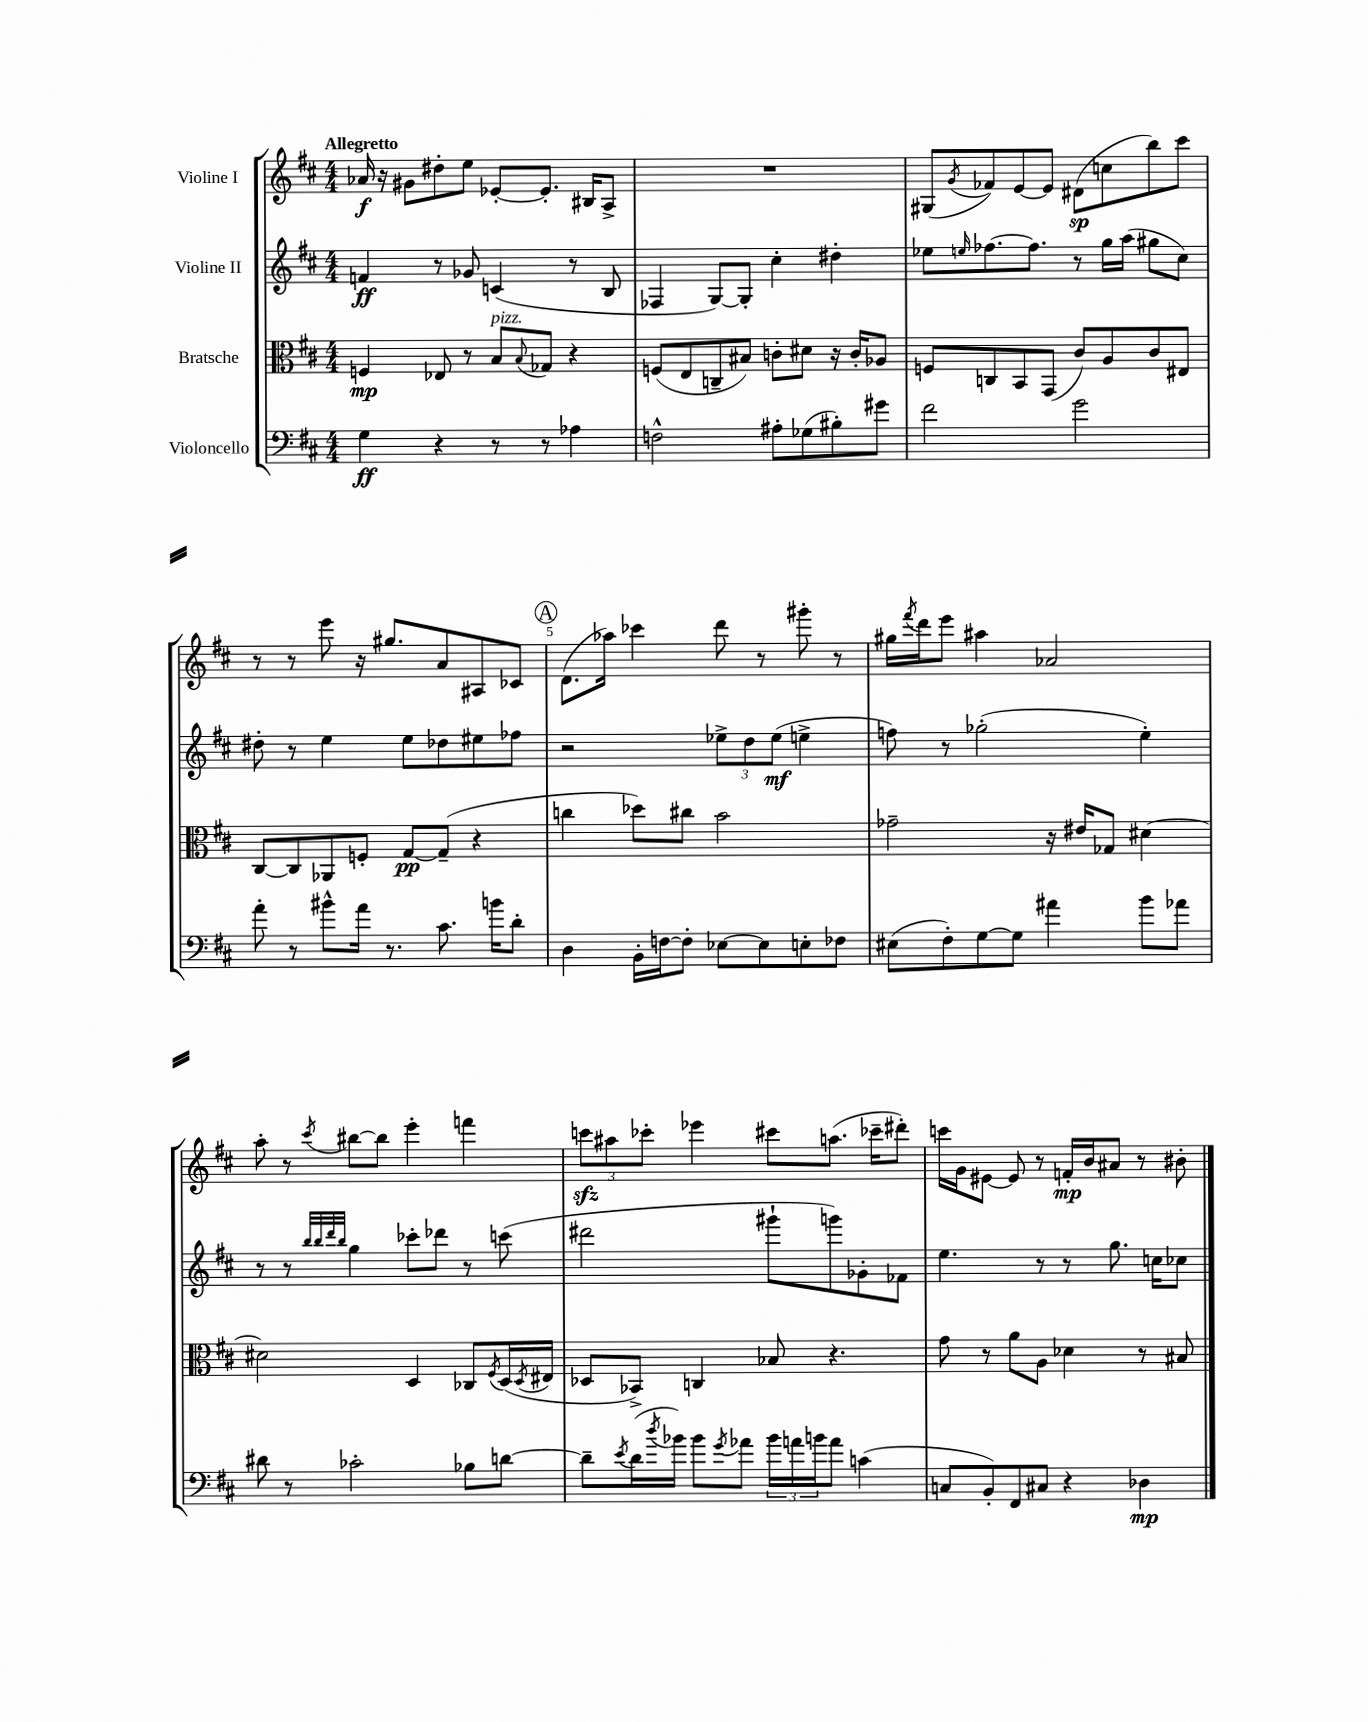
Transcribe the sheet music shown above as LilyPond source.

<<
\new StaffGroup <<
\new Staff = "s0" \with { instrumentName = "Violine I" } {
    \clef treble \key d \major \numericTimeSignature \time 4/4 \tempo "Allegretto"
    aes'16\f r16 gis'8 dis''8-. e''8 ees'8~-. ees'8.-. bis16 a8-> |
    R1 |
    gis8( \acciaccatura { g'8 } fes'8) e'8~ e'8 dis'8\sp( c''8 b''8) cis'''8 |
    r8 r8 e'''8 r16 gis''8. a'8 ais8 ces'8 |
    \mark \markup { \circle "A" } d'8.( aes''16) ces'''4 d'''8 r8 gis'''8-. r8 |
    gis''16 \acciaccatura { fis'''8 } d'''16 e'''8 ais''4 aes'2 |
    a''8-. r8 \acciaccatura { cis'''8 } bis''8~ bis''8 e'''4-. f'''4 |
    \tuplet 3/2 { c'''8\sfz ais''8 ces'''8-. } ees'''4 cis'''8 a''8.( ces'''16-- dis'''8-.) |
    c'''16 g'16 eis'8~ eis'8 r8 f'16-.\mp b'16 ais'8 r8 bis'8-. \bar "|." |
}
\new Staff = "s1" \with { instrumentName = "Violine II" } {
    \clef treble \key d \major \numericTimeSignature \time 4/4
    f'4\ff r8 ges'8 c'4( r8 b8 |
    fes4 g8~) g8-. cis''4-. dis''4-. |
    ees''8 \grace { e''16 } fes''8.~ fes''8. r8 g''16 a''16( gis''8 cis''8) |
    dis''8-. r8 e''4 e''8 des''8 eis''8 fes''8 |
    \mark \markup { \circle "A" } r2 \tuplet 3/2 { ees''8-> d''8 ees''8\mf( } e''4-> |
    f''8) r8 ges''2-.( e''4-.) |
    r8 r8 \grace { b''32 b''32 d'''32 b''32 } g''4 ces'''8-. des'''8 r8 c'''8( |
    dis'''2 gis'''8-! g'''8) ges'8-. fes'8 |
    e''4. r8 r8 g''8. c''16 ces''8 \bar "|." |
}
\new Staff = "s2" \with { instrumentName = "Bratsche" } {
    \clef alto \key d \major \numericTimeSignature \time 4/4
    f4\mp ees8 r8 b8^\markup { \italic "pizz." } \appoggiatura { b8 } ges8 r4 |
    f8( e8 c8-- bis8) c'8-. dis'8 r16 c'16-. aes8 |
    f8 c8 b,8 g,8( cis'8) a8 cis'8 eis8 |
    cis8~ cis8 aes,8 f8-. g8~\pp g8--( r4 |
    \mark \markup { \circle "A" } c''4 des''8) cis''8 b'2 |
    ges'2-- r16 eis'16 ges8 dis'4~ |
    dis'2 d4 ces8 \acciaccatura { fis8 } d16( \acciaccatura { d8 } eis16 |
    des8 bes,8->) c4 bes8 r4. |
    g'8 r8 a'8 a8 des'4 r8 bis8 \bar "|." |
}
\new Staff = "s3" \with { instrumentName = "Violoncello" } {
    \clef bass \key d \major \numericTimeSignature \time 4/4
    g4\ff r4 r8 r8 aes4 |
    f2-^ ais8-. ges8( bis8-.) gis'8 |
    fis'2 g'2 |
    a'8-. r8 bis'8-^ a'16 r8. cis'8. b'16 d'8-. |
    \mark \markup { \circle "A" } d4 b,16-. f16~ f8-. ees8~ ees8 e8-. fes8 |
    eis8( fis8-.) g8~ g8 ais'4 b'8 aes'8 |
    dis'8 r8 ces'2-. bes8 d'8~ |
    d'8-- \acciaccatura { e'8 } d'16( \acciaccatura { d''8 } bes'16) bes'8 \acciaccatura { g'8 } aes'8 \tuplet 3/2 { bes'16 a'16 b'16 } a'8 c'4( |
    c8 b,8-.) fis,8 cis8 r4 des4\mp \bar "|." |
}
>>
>>
\layout { \context { \Score \override BarNumber.break-visibility = ##(#f #t #t) barNumberVisibility = #(every-nth-bar-number-visible 5) } }
